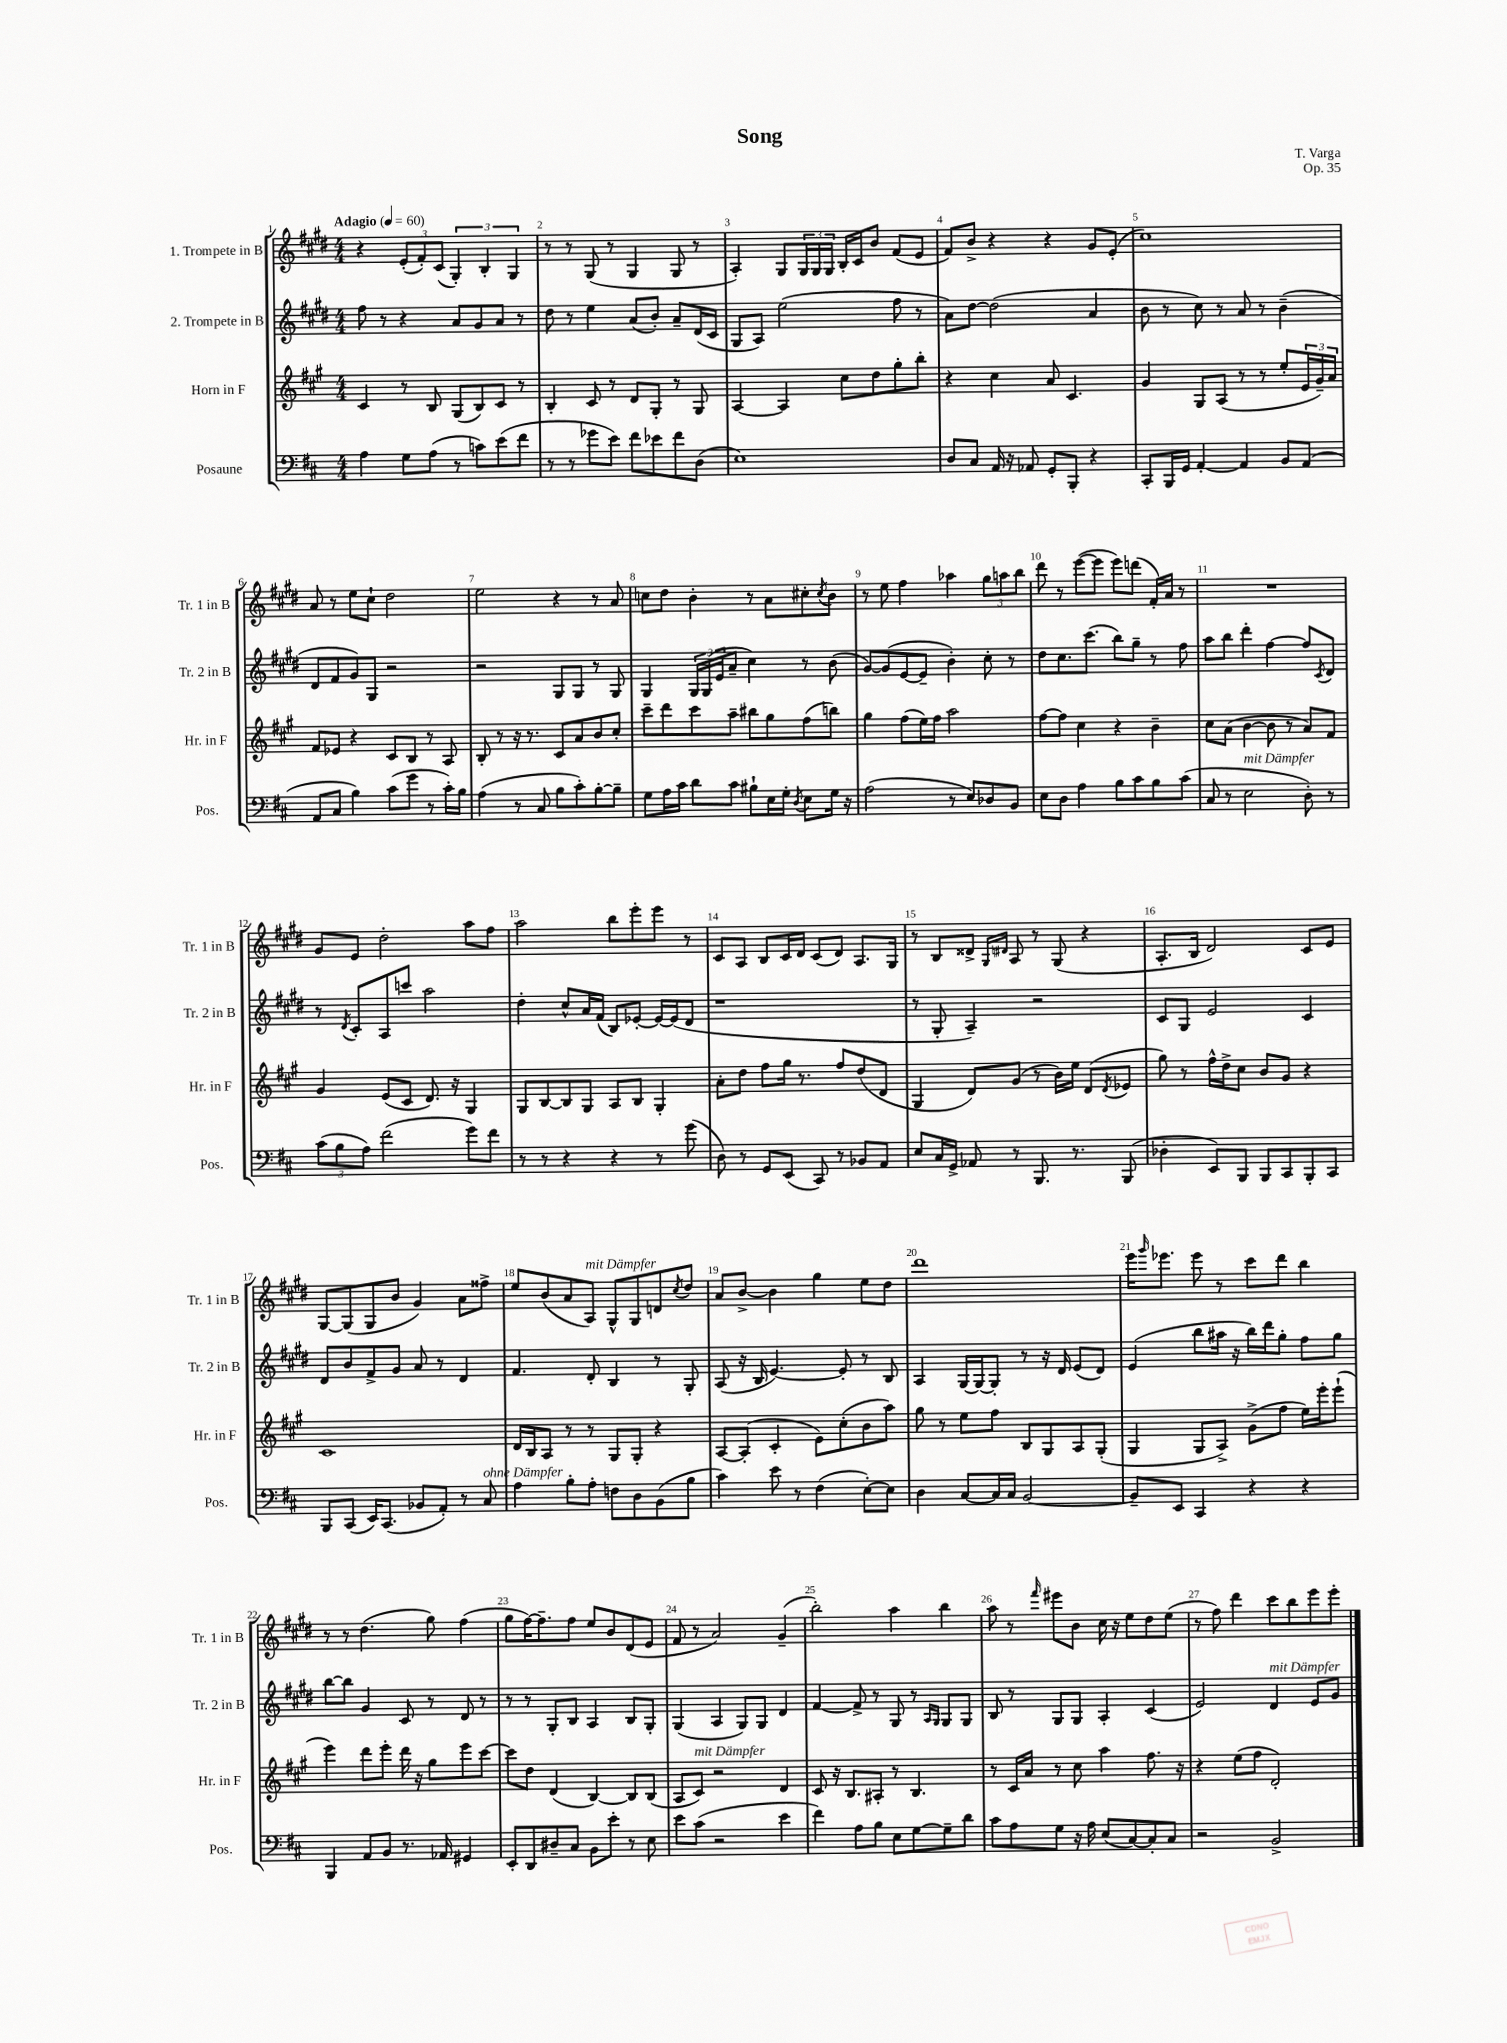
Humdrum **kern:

**kern	**kern	**kern	**kern
*staff4	*staff3	*staff2	*staff1
*clefF4	*clefG2	*clefG2	*clefG2
*k[f#c#]	*k[f#c#g#]	*k[f#c#g#d#]	*k[f#c#g#d#]
*M4/4	*M4/4	*M4/4	*M4/4
*MM60	*MM60	*MM60	*MM60
4A\	4c#/	8ff#\	4r
.	.	8r	.
8G\L	8r	4r	(12e'/L
.	.	.	12f#'/)
(8A\J	8B/	.	.
.	.	.	(12c#/J
8r	(8G#/L	8a/L	6G#'/)
8c\L)	8B/)	8g#/	.
.	.	.	6B'/
(8e\	8c#/J	8a/J	.
.	.	.	6G#/
8f#\J	8r	8r	.
=	=	=	=
8r	4B'/	8dd#\	8r
8r	.	8r	8r
8g-\L	8c#/	4ee\	(8G#/
8e\J)	8r	.	8r
8f#\L	8d/L	(8a/L	4G#/
8e-\	8G#'/J	8b'/J)	.
8f#\	8r	8a~/L	8G#/
(8D\J	8G#/	(16d#/L	8r
.	.	16c#/JJ	.
=	=	=	=
1E)	[4A/	8G#/L	4A'/)
.	.	8A/J)	.
.	4A/]	(2ee\	8G#/L
.	.	.	24G#/L
.	.	.	24G#/
.	.	.	24G#/JJ
.	8cc#\L	.	16B'/LL
.	.	.	16c#/J
.	8dd\	.	8b/J
.	8gg#'\	8ff#\	(8f#/L
.	8bb'\J	8r	8e/J
=	=	=	=
8D/L	4r	8a\L)	8f#/L)
8C#/J	.	[8dd#\J	8b^/J
16AA/	4cc#\	(2dd#\]	4r
16r	.	.	.
8AA-/	.	.	.
8GG'/L	8a/	.	4r
8BBB'/J	4.c#/	.	.
4r	.	4a/	8g#/L
.	.	.	(8e'/J
=	=	=	=
8CC#'/L	4g#/	8b\	1cc#)
16BBB/L	.	8r	.
16GG/JJ	.	.	.
[4AA'/	8G#/L	8cc#\)	.
.	(8A/J	8r	.
4AA/]	8r	8a/	.
.	8r	8r	.
8BB/L	8ee'/L	(4b~\	.
(8AA/J	24e/L	.	.
.	24g#~/)	.	.
.	24a/JJ	.	.
=	=	=	=
8AA/L	8f#/L	8d#/L	8a/
8C#/J	8e-/J	8f#/	8r
4B\)	4r	8g#/)	8ee\L
.	.	8G#/J	8cc#`\J
(8c#\L	8c#/L	2r	2dd#\
8g\J	8B/J	.	.
8r	8r	.	.
16c#'\LL)	8A/	.	.
16B\JJ	.	.	.
=	=	=	=
(4A\	8B'/	2r	2ee\
.	8r	.	.
8r	16r	.	.
.	8.r	.	.
8C#/	.	.	.
8B\L	8c#/L	8G#/L	4r
8c#'\)	8a/	8G#/J	.
[8B'\	8b/	8r	8r
8B~\]J	8cc#'/J	8G#/	8a/
=	=	=	=
8G\L	8ccc#~\L	4G#/	8cc\L
16A\L	8ddd\	.	8dd#\J
16c#\JJ	.	.	.
8d\L	8ccc#\	24G#/LL	4b'\
.	.	(24G#/	.
.	.	24e/J	.
8c#\J	8aa~\J	8a~/J	.
8B#`\L	8bb#\L	4cc#\)	8r
16E\L	8gg#\	.	8a\L
16G'\JJ	.	.	.
8qD/	.	.	.
8E\L	(8ff#\	8r	8cc#'\
.	.	.	8qcc#/
16G\Jk	8bb\J)	(8b\	8b\J
16r	.	.	.
=	=	=	=
(2A\	4gg#\	[8g#/L)	8r
.	.	(8g#/]	8ee\
.	(8ff#\L	[8e/	4ff#\
.	16ee\L)	8e~/]J	.
.	16ff#\JJ	.	.
8r	2aa\	4b'\)	4aa-\
8E/L)	.	.	.
8D-/	.	8cc#'\	12gg#\L
.	.	.	12aa\
8BB/J	.	8r	.
.	.	.	12bb\J
=	=	=	=
8E\L	[8ff#\L	8dd#\L	8ddd#\
8D\J	8ff#\]J	8.cc#\	8r
4A\	4cc#\	.	([8eee\L
.	.	(8.ccc#\J	.
.	.	.	8eee\]J
8B\L	4r	8bb\L)	8eee\L)
8c#\	.	8gg#~\J	(8ddd\J
8B\	4b~\	8r	16f#'/LL)
.	.	.	16a/JJ
(8c#\J	.	8ff#\	8r
=	=	=	=
8C#/	8cc#\L	8aa\L	1r
8r	(8a\J	8bb\J	.
2E\	[4b\	4ddd#'\	.
.	8b\]	[4ff#\	.
.	8r	.	.
8D'\)	8a/L)	8ff#/]L	.
.	.	8qc#/	.
8r	8f#/J	8d#/J	.
=	=	=	=
(12c#\L	4g#/	8r	8g#/L
12B\	.	.	.
.	.	8qd#/	.
.	.	8c#'/L	8e/J
12A\J)	.	.	.
(2f#\	(8e/L	8A/	2dd#'\
.	8c#/J	8ccc/J	.
.	8.d/)	2aa\	.
.	16r	.	.
8g\L)	4G#/	.	8aa\L
8f#\J	.	.	8ff#\J
=	=	=	=
8r	8G#/L	4dd#'\	2aa\
8r	[8B/	.	.
4r	8B/]	8cc#^^/L	.
.	8G#/J	16a/L	.
.	.	(16f#/JJ	.
4r	8A/L	8B/L)	8bb\L
.	8B/J	[8e-'/J	8eee'\
8r	4G#'/	16e-/_LL	8eee\J
.	.	(16e-/]J	.
(8g\	.	8d#/J	8r
=	=	=	=
8D\)	8a'\L	1r	8c#/L
8r	8dd\J	.	8A/J
8GG/L	8ff#\L	.	8B/L
(8EE/J	16gg#\Jk	.	16c#/L
.	8.r	.	16d#/JJ
8CC#/)	.	.	(8c#/L
8r	8ff#/L	.	8d#/J)
8BB-/L	(8dd/	.	8.A/L
8AA/J	8d/J	.	.
.	.	.	16G#/Jk
=	=	=	=
8E/L	4G#/	8r	8r
16C#/L	.	8G#'/	8B/L
16GG^/JJ	.	.	.
8AA-/	8d/L)	4A~/)	8d##^/J
.	.	.	16qqG#/LL
.	.	.	16qqd#/JJ
8r	(8g#/J	.	8A/
8.BBB/	8r	2r	8r
.	16b\LL)	.	(8G#/
8.r	16ee\JJ	.	.
.	(8d/L	.	4r
.	8qd/	.	.
(8BBB/	8e-/J	.	.
=	=	=	=
4D-'\	8gg#\)	8c#/L	8.A'/L
.	8r	8G#/J	.
.	.	.	16B/Jk
8EE/L)	16ff#^^\LL	2e/	2d#/)
.	16dd^\J	.	.
8BBB/J	8cc#\J	.	.
8BBB/L	8b/L	.	.
8CC#/	8g#/J	.	.
8BBB'/	4r	4c#/	8c#/L
8CC#/J	.	.	8e/J
=	=	=	=
8BBB/L	1c#	8d#/L	[8G#/L
(8CC#/J	.	8b/	(8G#/]
16EE/LK)	.	8f#^/	8G#/
(8.CC#/J	.	.	.
.	.	8g#/J	8b/J
8BB-/L	.	8a/	4g#/)
8AA'/J)	.	8r	.
8r	.	4d#/	8a\L
8C#/	.	.	8ff##^\J
=	=	=	=
4A\	16d/LL	4.f#/	8ee/L
.	16B/J	.	.
.	8A/J	.	(8b/
8B'\L	8r	.	8a/
8A'\J	8r	8d#'/	8A/J)
8F\L	8G#/L	4B/	8G#^^/L
8D\	8G#'/J	.	8G#/
(8BB\	4r	8r	8d/
.	.	.	8qcc#/
8B\J	.	8G#'/	8dd#/J
=	=	=	=
4c#\)	[8A/L	(8A/	8a/L
.	(8A'/]J	16r	[8b^/J
.	.	16B/	.
8e\	4c#'/	[4.e/)	4b\]
8r	.	.	.
(4F#\	8e\L)	.	4gg#\
.	(8cc#'\	8e'/]	.
[8E'\L)	8b\	8r	8ee\L
8E\]J	8aa\J)	8B/	8dd#\J
=	=	=	=
4D\	8gg#\	4A/	1ddd#
.	8r	.	.
[8C#/L	8ee\L	[16G#/LL	.
.	.	16G#/_J	.
16C#/]L	8ff#\J	8G#'/]J	.
16C#/JJ	.	.	.
[2BB/	8B/L	8r	.
.	8G#/	16r	.
.	.	16d#/	.
.	8A/	(8e/L	.
.	(8G#'/J	8d#/J)	.
=	=	=	=
8BB~/]L	4G#/	(4e/	16eee\LK
.	.	.	16qqggg#/
.	.	.	8.eee-\J
8EE/J	.	.	.
4CC#/	8G#/L	8bb\L	8eee-\
.	8A^/J)	16aa#\Jk	8r
.	.	16r	.
4r	(8g#^\L	16bb\LL)	8ccc#\L
.	.	16ddd#\J	.
.	8ff#\J	8gg#'\J	8ddd#\J
4r	16ee\LL)	8ff#\L	4bb\
.	16eee'\J	.	.
.	(8eee`\J	8gg#\J	.
=	=	=	=
4BBB/	4eee\)	[8bb\L	8r
.	.	8bb\]J	8r
8AA/L	8ddd\L	4g#/	(4.dd#\
8BB/J	8eee'\J	.	.
8.r	16ddd\	8c#/	.
.	16r	.	.
.	8gg#\L	8r	8gg#\)
16AA-/	.	.	.
4GG#/	8eee\	8d#/	(4ff#\
.	[8ccc#\J	8r	.
=	=	=	=
8EE'/L	8ccc#\]L	8r	8gg#\L
8DD/	8dd\J	8r	[16ff#\K)
.	.	.	8.ff#~\]
8D#~/	(4d/	8G#'/L	.
8C#/J	.	8B/J	8ff#\J
8BB\L	[4B/)	4A/	8ee/L
8e'\J	.	.	8b/
8r	8B/]L	8B/L	(8d#/
8E\	(8B/J	8G#'/J	8e/J
=	=	=	=
8e\L	8A/L	(4G#/	8f#/
(8c#\J	8c#/J)	.	8r
2r	2r	4A/	2a/)
.	.	8G#/L)	.
.	.	8G#/J	.
4e\	4d/	4d#/	(4g#~/
=	=	=	=
4f#\)	8c#/	[4f#/	2bb'\)
.	16r	.	.
.	8.B/L	.	.
8A\L	.	8f#^/]	.
8B\J	8A#'/J	8r	.
8E\L	8r	8G#/	4aa\
[8G\	4.B/	8r	.
.	.	16qqA/LL	.
.	.	16qqG#/JJ	.
8G~\]	.	8G#/L	4bb\
8d\J	.	8G#/J	.
=	=	=	=
8c#\L	8r	8B/	8aa\
8A\	16c#/LL	8r	8r
.	16a/JJ	.	.
.	.	.	16qqfff#/
8G\J	8r	8G#/L	8eee#\L
16r	8cc#\	8G#/J	8b\J
16A\	.	.	.
(8E/L	4aa\	4A'/	16cc#\
.	.	.	16r
[8C#/)	.	.	8ee\L
8C#'/]	8.ff#\	(4c#/	8dd#\
8C#/J	.	.	(8ee\J
.	16r	.	.
=	=	=	=
2r	4r	2e/)	8r
.	.	.	8ff#\)
.	(8ee\L	.	4ddd#\
.	8ff#\J	.	.
2BB^/	2d'/)	4d#/	8ccc#\L
.	.	.	8bb\
.	.	8e/L	8eee\
.	.	8g#/J	8eee'\J
==	==	==	==
*-	*-	*-	*-
